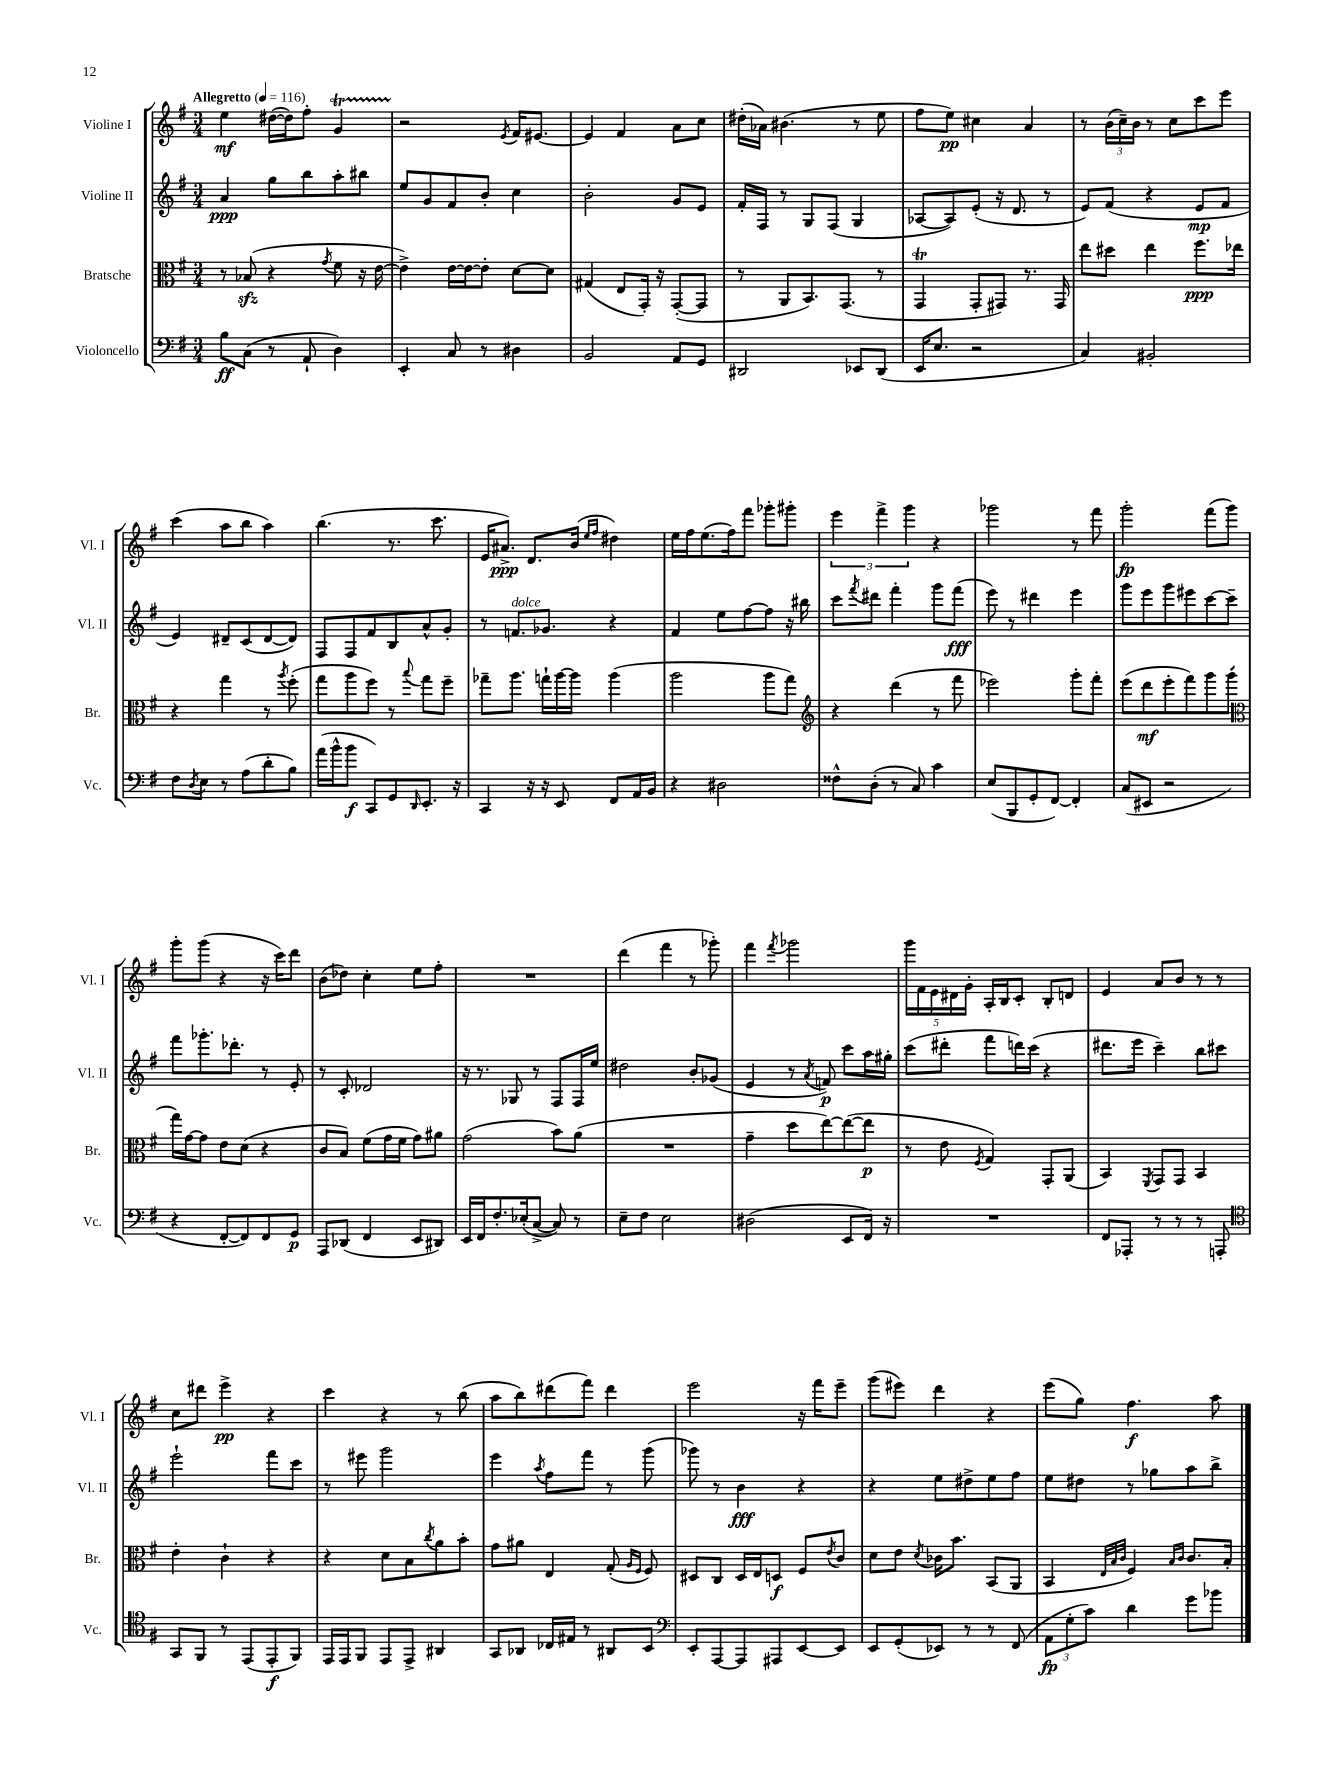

**kern	**kern	**kern	**kern
*staff4	*staff3	*staff2	*staff1
*clefF4	*clefC3	*clefG2	*clefG2
*k[f#]	*k[f#]	*k[f#]	*k[f#]
*M3/4	*M3/4	*M3/4	*M3/4
*MM116	*MM116	*MM116	*MM116
8B	8r	4a	4ee
(8C	(8B-	.	.
8r	4r	8gg	([16dd#
.	.	.	16dd#])
8AA`	.	8bb	8ff#'
.	8qg	.	.
4D)	8f#	8aa'	4g
.	16r	8bb#	.
.	[16e	.	.
=	=	=	=
4EE'	4e^])	8ee	2r
.	.	8g	.
8C	[16e	8f#	.
.	16e_	.	.
8r	8e']	8b'	.
.	.	.	8qe
4D#	[8d	4cc	16f#
.	.	.	[8.e#
.	8d]	.	.
=	=	=	=
2BB	(4G#	2b'	4e#]
.	8E	.	4f#
.	16GG')	.	.
.	16r	.	.
8AA	([8GG'	8g	8a
8GG	8GG]	8e	8cc
=	=	=	=
2DD#	8r	16f#'	(16dd#'
.	.	16F#	16a-)
.	8AA	8r	(4.b#
.	8.BB)	8G	.
.	.	(8F#	.
.	(8.GG	.	.
8EE-	.	4G	8r
(8DD#	8r	.	8ee
=	=	=	=
16EE	4GG	[8A-	8ff#
8.E	.	.	.
.	.	8A-])	8ee)
2r	8GG'	(8e'	4cc#
.	8GG#)	16r	.
.	.	8.d	.
.	8.r	.	4a
.	.	8r	.
.	16GG#	.	.
=	=	=	=
4C)	8ee	8e)	8r
.	8dd#	(8f#	(24b
.	.	.	24cc~)
.	.	.	24b
2BB#'	4ee	4r	8r
.	.	.	8cc
.	8.ff#	8e	8ccc
.	.	8f#	8eee
.	16ee-	.	.
=	=	=	=
8F#	4r	4e)	(4ccc
8qD	.	.	.
8E	.	.	.
8r	4gg	8d#~	8aa
(8A	.	(8c	8bb
8d'	8r	[8d#	4aa)
.	8qaa	.	.
8B)	(8ff#'	8d#])	.
=	=	=	=
(16a	8gg	8F#	(4.bb
16b^^	.	.	.
8b	8aa	8F#	.
8CC)	8ff#)	8f#	.
8GG	8r	8B	8.r
16qqDD	8qqbb	.	.
8.EE'	8gg	8a^^	.
.	.	.	8.ccc
.	8ff#~	8g'	.
16r	.	.	.
=	=	=	=
4CC	8gg-~	8r	16e
.	.	.	8.a#^)
.	8.aa	8.f	.
16r	.	.	8.d
16r	16gg`	8.g-	.
8EE	[16aa	.	.
.	16aa]	.	(16b
.	.	.	16qqee
.	.	.	16qqff#
8FF#	(4aa	4r	4dd#)
16AA	.	.	.
16BB	.	.	.
=	=	=	=
4r	2aa	4f#	16ee
.	.	.	16ff#
.	.	.	(8.ee
2D#	.	8ee	.
.	.	.	16ff#)
.	.	[8ff#	8fff#
.	8aa	8ff#]	8ggg-'
.	8gg)	16r	8ggg#'
.	.	16bb#	.
=	=	=	=
*	*clefG2	*	*
8F##^^	4r	8ccc	6eee
.	.	8qfff#	.
(8D'	.	8ddd#	.
.	.	.	6fff#^
8r	(4ddd	4fff#'	.
.	.	.	6ggg
8C)	.	.	.
4c	8r	8ggg	4r
.	8fff#	(8fff#	.
=	=	=	=
(8E	2eee-)	8eee)	2ggg-
8BBB	.	8r	.
8GG'	.	4ddd#	.
[8FF#)	.	.	.
4FF#']	8ggg'	4eee	8r
.	8fff#'	.	8fff#
=	=	=	=
(8C	(8eee	8ggg	2ggg'
8EE#	8ddd	8eee	.
2r	8eee'	8ggg	.
.	8fff#)	8eee#	.
.	8ggg	[8ccc	(8fff#
.	(8ggg'	8ccc~]	8ggg)
=	=	=	=
*	*clefC3	*	*
4r	16gg)	8fff#	8ggg'
.	[16g	.	.
.	8g]	8.ggg-'	(8ggg
[8FF#'	8e	.	4r
.	.	8.ddd-'	.
8FF#])	(8d	.	.
8FF#	4r	8r	16r
.	.	.	16ccc)
8GG	.	8e'	8ddd
=	=	=	=
8AAA	8c	8r	(8b
(8DD-	8B)	8c'	8dd-)
4FF#	(8f#	2d-	4cc'
.	16g	.	.
.	16f#	.	.
8EE	8g)	.	8ee
8DD#)	8a#	.	8ff#'
=	=	=	=
16EE	(2g	16r	2.r
16FF#	.	8.r	.
8.F#'	.	.	.
.	.	8G-	.
(16E-'	.	.	.
[8C^	.	8r	.
8C])	8b)	8F#	.
8r	(8a	16F#	.
.	.	16ee	.
=	=	=	=
8E~	2.r	2dd#	(4ddd
8F#	.	.	.
2E	.	.	4fff#
.	.	8b'	8r
.	.	(8g-	8ggg-')
=	=	=	=
(2D#	4g~	4e	4fff#
.	.	.	8qfff#
.	8dd	8r	2ggg-
.	.	8qa	.
.	[8ee)	8f)	.
8EE	(8ee_	8ccc	.
16FF#)	8ee]	16aa	.
16r	.	16gg#'	.
=	=	=	=
2.r	8r	(8ccc	20ggg
.	.	.	20f#
.	.	.	20e
.	8e	8ddd#'	.
.	.	.	20d#
.	.	.	20g'
.	8qF#	.	.
.	4G)	8fff#	16A'
.	.	.	16B
.	.	16ddd)	8c'
.	.	(16ccc	.
.	8GG'	4r	8B'
.	(8AA	.	8d
=	=	=	=
8FF#	4BB)	8.ddd#	4e
8AAA-'	.	.	.
.	.	16eee	.
.	8qFF#	.	.
8r	8GG	4ccc~)	8a
8r	8GG	.	8b
8r	4BB	8bb	8r
8AAA'	.	8ccc#	8r
=	=	=	=
*clefC4	*	*	*
8GG	4e'	2eee`	8cc
8FF#	.	.	8ddd#
8r	4c`	.	4eee^
(8EE	.	.	.
8EE'	4r	8fff#	4r
8FF#)	.	8ccc	.
=	=	=	=
16EE	4r	8r	4ccc
16EE	.	.	.
8FF#	.	8eee#	.
8EE	8d	2ggg	4r
8EE^	8B	.	.
.	8qcc	.	.
4AA#	8a	.	8r
.	8b'	.	(8bb
=	=	=	=
8GG	8g	4eee	8aa
8AA-	8a#	.	8bb)
.	.	8qaa	.
16C-	4E	8ff#	(8ddd#
16E#	.	.	.
8r	.	8fff#	8fff#)
8AA#	(8G'	8r	4ddd#
.	16qqA	.	.
.	16qqF#	.	.
8BB	8F#)	(8ggg	.
=	=	=	=
*clefF4	*	*	*
8EE'	8D#	8ggg-)	2eee
[8AAA	8C	8r	.
8AAA]	16D#	4b	.
.	16E	.	.
8AAA#	8D	.	.
[8EE	8F#	4r	16r
.	.	.	16fff#
.	8qe	.	.
8EE]	8c	.	8eee~
=	=	=	=
8EE	8d	4r	(8ggg
(8GG'	8e	.	8eee#)
.	8qd	.	.
8EE-)	16c-	8ee	4ddd
.	8.b	.	.
8r	.	8dd#^	.
8r	(8BB	8ee	4r
(8FF#	8AA	8ff#	.
=	=	=	=
12AA	4BB	8ee	(8eee
12G'	.	.	.
.	.	8dd#	8gg)
12c)	.	.	.
.	32qqE	.	.
.	32qqB	.	.
.	32qqc	.	.
4d	4F#)	8r	4.ff#
.	.	8gg-	.
.	16qqB	.	.
.	16qqc	.	.
8g	8.c	8aa	.
8b-	.	8bb^	8aa
.	16B'	.	.
==	==	==	==
*-	*-	*-	*-
